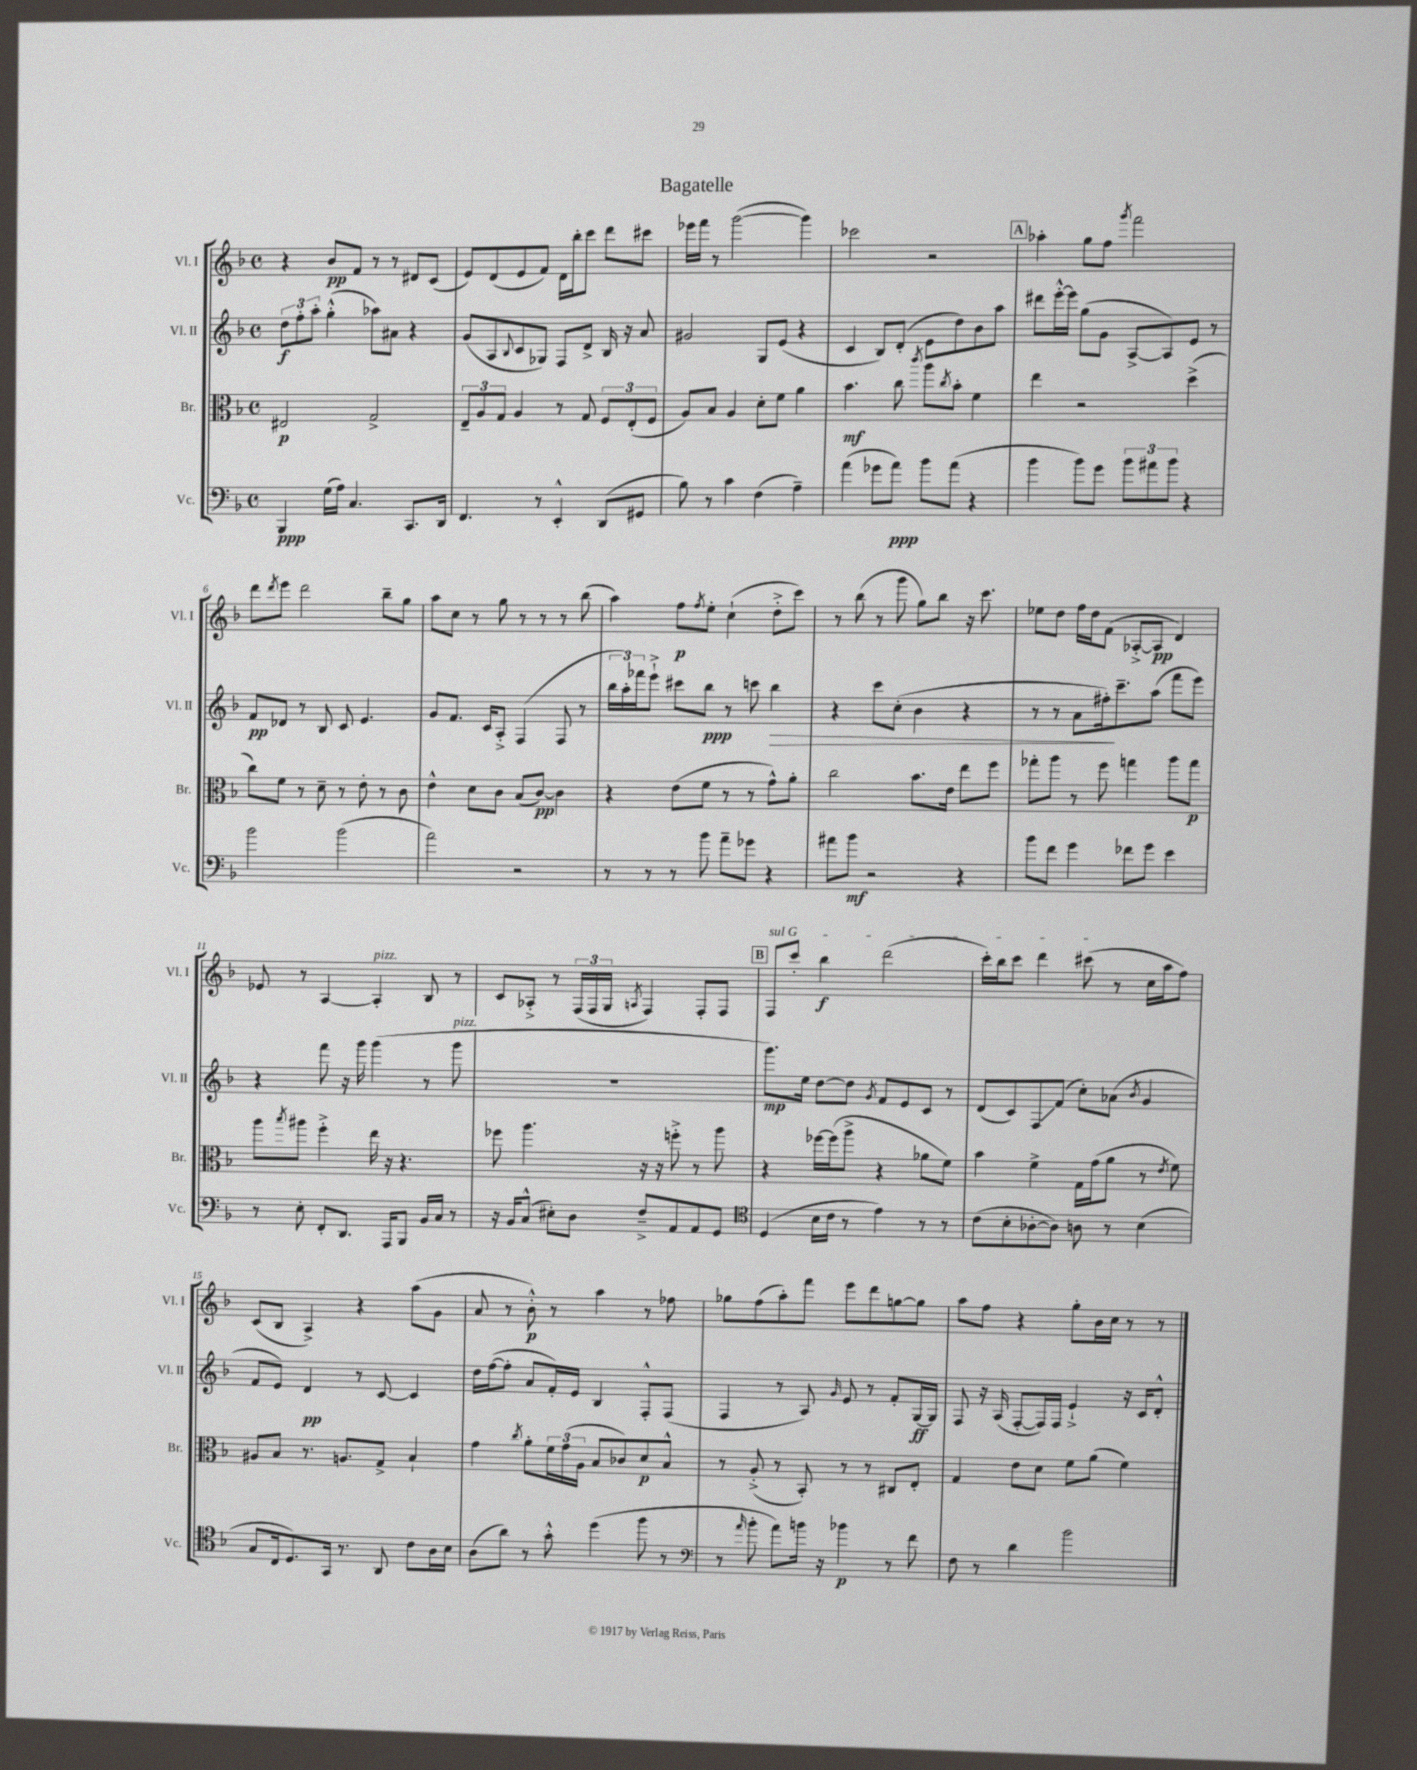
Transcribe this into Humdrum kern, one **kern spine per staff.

**kern	**kern	**kern	**kern
*staff4	*staff3	*staff2	*staff1
*clefF4	*clefC3	*clefG2	*clefG2
*k[b-]	*k[b-]	*k[b-]	*k[b-]
*M4/4	*M4/4	*M4/4	*M4/4
*met(c)	*met(c)	*met(c)	*met(c)
4BBB-	2E#	12dd	4r
.	.	12ff'	.
.	.	12aa'	.
(16G	.	(4gg'^^	8b-
16A)	.	.	.
4.C	.	.	8f
.	2G^	8aa-)	8r
.	.	8a#	8r
8.CC	.	4r	8d#
.	.	.	(8c
16DD	.	.	.
=	=	=	=
4.FF	12E~	(8g	8e)
.	12A	.	.
.	.	8A	(8d
.	12G	.	.
.	.	8qqB-	.
.	4A	8c	8e
8r	.	8G-)	8f)
4EE'^^	8r	8F	16d
.	.	.	16bb-'
.	8G	8d^	8ccc
(8DD	12F	16B-	8ddd
.	.	16r	.
.	(12E'	.	.
8GG#	.	8a	8ccc#
.	12F	.	.
=	=	=	=
8B-)	8A)	2g#	16eee-
.	.	.	16fff
8r	8B-	.	8r
4c	4A	.	([2ggg
(4F	8d'	8G	.
.	8f	(8e	.
4A~)	4a	4r	4ggg])
=	=	=	=
(4a	4.b-	4c	2ccc-
8g-	.	8B-)	.
8a)	8cc	(8d'	.
.	8qccc	.	.
8b-	8aa	8e	2r
.	8qcc	.	.
(8a	8b-'	8dd)	.
4r	4f	8b-	.
.	.	8aa	.
=	=	=	=
4b-	4ee	8ddd#	4aa-'
.	.	[16eee'^^	.
.	.	16eee]	.
8b-)	2r	(8gg	8gg
8g	.	8g	8ff
.	.	.	8qggg
12b-	.	[8A^	2fff
12a#	.	.	.
.	.	8A])	.
12b-	.	.	.
4r	(4dd^	8e	.
.	.	8r	.
=	=	=	=
2b-	8cc)	8f	8ddd
.	.	.	8qddd
.	8f	8d-	8eee
.	8r	8r	2ddd
.	8d~	8B-	.
(2b-	8r	8c	.
.	8e'	4.e	.
.	8r	.	8bb-~
.	8c	.	8gg
=	=	=	=
2a)	4e^^	8g	8aa
.	.	8.f	8cc
.	8d	.	8r
.	.	16c	.
.	8c	8A'^	8gg
2r	(8B-	(4F	8r
.	[8c)	.	8r
.	4c]	8F	8r
.	.	8r	(8bb-
=	=	=	=
8r	4r	24bb-	4aa)
.	.	24aa')	.
.	.	24fff-	.
8r	.	8eee`^	.
8r	(8e	8ccc#	8ff
.	.	.	8qff
8b-	8f	8bb-	8ee'
8a~	8r	8r	(4cc`
8g-	8r	8ccc	.
4r	8g^^)	4bb-	8dd'^
.	8a'	.	8ccc)
=	=	=	=
8a#	2cc	4r	8r
8b-	.	.	(8bb-
2r	.	8ccc	8r
.	.	(8cc'	8ggg
.	8.b-	4b-	8gg)
.	.	.	8bb-
.	16e	.	.
4r	8ee	4r	16r
.	.	.	8.ccc
.	8ff	.	.
=	=	=	=
8b-	8gg-'	8r	8ee-
8f	8aa	8r	8dd
4g	8r	8a	16ff
.	.	.	16dd
.	8ff	16ff#')	(8f
.	.	8.ccc~	.
8f-	4gg	.	[8A-'^
8g	.	(8aa	8A-]
4e	8aa	8fff	4d)
.	8gg	8eee)	.
=	=	=	=
8r	8aa	4r	8e-
.	8qbb-	.	.
8E'	8aa#	.	8r
8FF'	4ff'^	8fff	[4A
8.DD	.	16r	.
.	.	16ggg	.
.	16ee	(4ggg	4A']
16AAA	16r	.	.
8BBB-	4.r	.	.
16BB-	.	8r	8B-
16C	.	.	.
8r	.	8ggg	8r
=	=	=	=
16r	8ff-	1r	8c
16BB-	.	.	.
(8C^^	4.aa	.	8A-'^
8E#')	.	.	8r
8D	.	.	(24F
.	.	.	24F
.	.	.	24G
.	.	.	8qA
8F~^	16r	.	4F)
.	16r	.	.
8AA	8ff'^	.	.
8AA	8r	.	8F'
8GG	8aa	.	8F
=	=	=	=
*clefC4	*	*	*
(4D	4r	8.ggg)	8F
.	.	.	8ccc'
.	.	16ee	.
16B-	[16ff-	[8dd	4bb-
16c	(16ff-]	.	.
8r	8aa^	8dd]	.
.	.	8qg	.
4e)	4r	8f	(2ddd
.	.	8e	.
8r	8a-	8c	.
8r	8f)	8r	.
=	=	=	=
(8c	4b-	(8d	16ccc')
.	.	.	16bb-
8B-'	.	8c)	8ccc
[8A-'	4f^	8F	4ddd
8A-])	.	(8f	.
8A	16G	8cc')	(8ccc#
.	(16g	.	.
8r	8a	(8a-	8r
.	.	8qb-	.
(4B-	8r	4g	16cc
.	.	.	16aa
.	8qe	.	.
.	8f)	.	8ff)
=	=	=	=
8G	8A#	8f	(8c
16C	8B-	8e)	8B-
8.D)	.	.	.
.	8.r	4d	4A^)
16GG	.	.	.
8.r	8.A	.	.
.	.	8r	4r
8AA	8G^	[8c	.
8c	4B-`	4c]	(8aa
16A	.	.	8g
16B-	.	.	.
=	=	=	=
(8A	4g	16dd	8a
.	.	([16ff	.
8a)	.	8ff']	8r
.	8qcc	.	.
8r	8a'	8a	8b-'^^)
8g'^^	24f	16f')	8r
.	(24g	.	.
.	.	16e	.
.	24A	.	.
(4dd	8B-	4B-	4aa
.	8c-)	.	.
8ff	8d	8F'^^	8r
8r	8B-^^	(8F	8ff-
=	=	=	=
*clefF4	*	*	*
8r	8r	4F	8gg-
16qqa	.	.	.
8b-'	(8A'^	.	(8ff
8a)	8r	8r	8aa')
16b	8BB-')	8A)	8fff
16r	.	.	.
.	.	16qqg	.
4b-	8r	8e	8eee
.	8r	8r	8ddd
8r	8C#	8f'	[8gg
8f	8E'	[16G	8gg]
.	.	16G]	.
=	=	=	=
8F	4G	8F	8aa
8r	.	16r	8ff
.	.	(16A	.
4d	8e	[8F'	4r
.	8d	16F])	.
.	.	16F	.
2b-	8f	4e`^	8gg'
.	(8a	.	16b-
.	.	.	16cc
.	4f)	16r	8r
.	.	16c	.
.	.	8d'^^	8r
==	==	==	==
*-	*-	*-	*-
